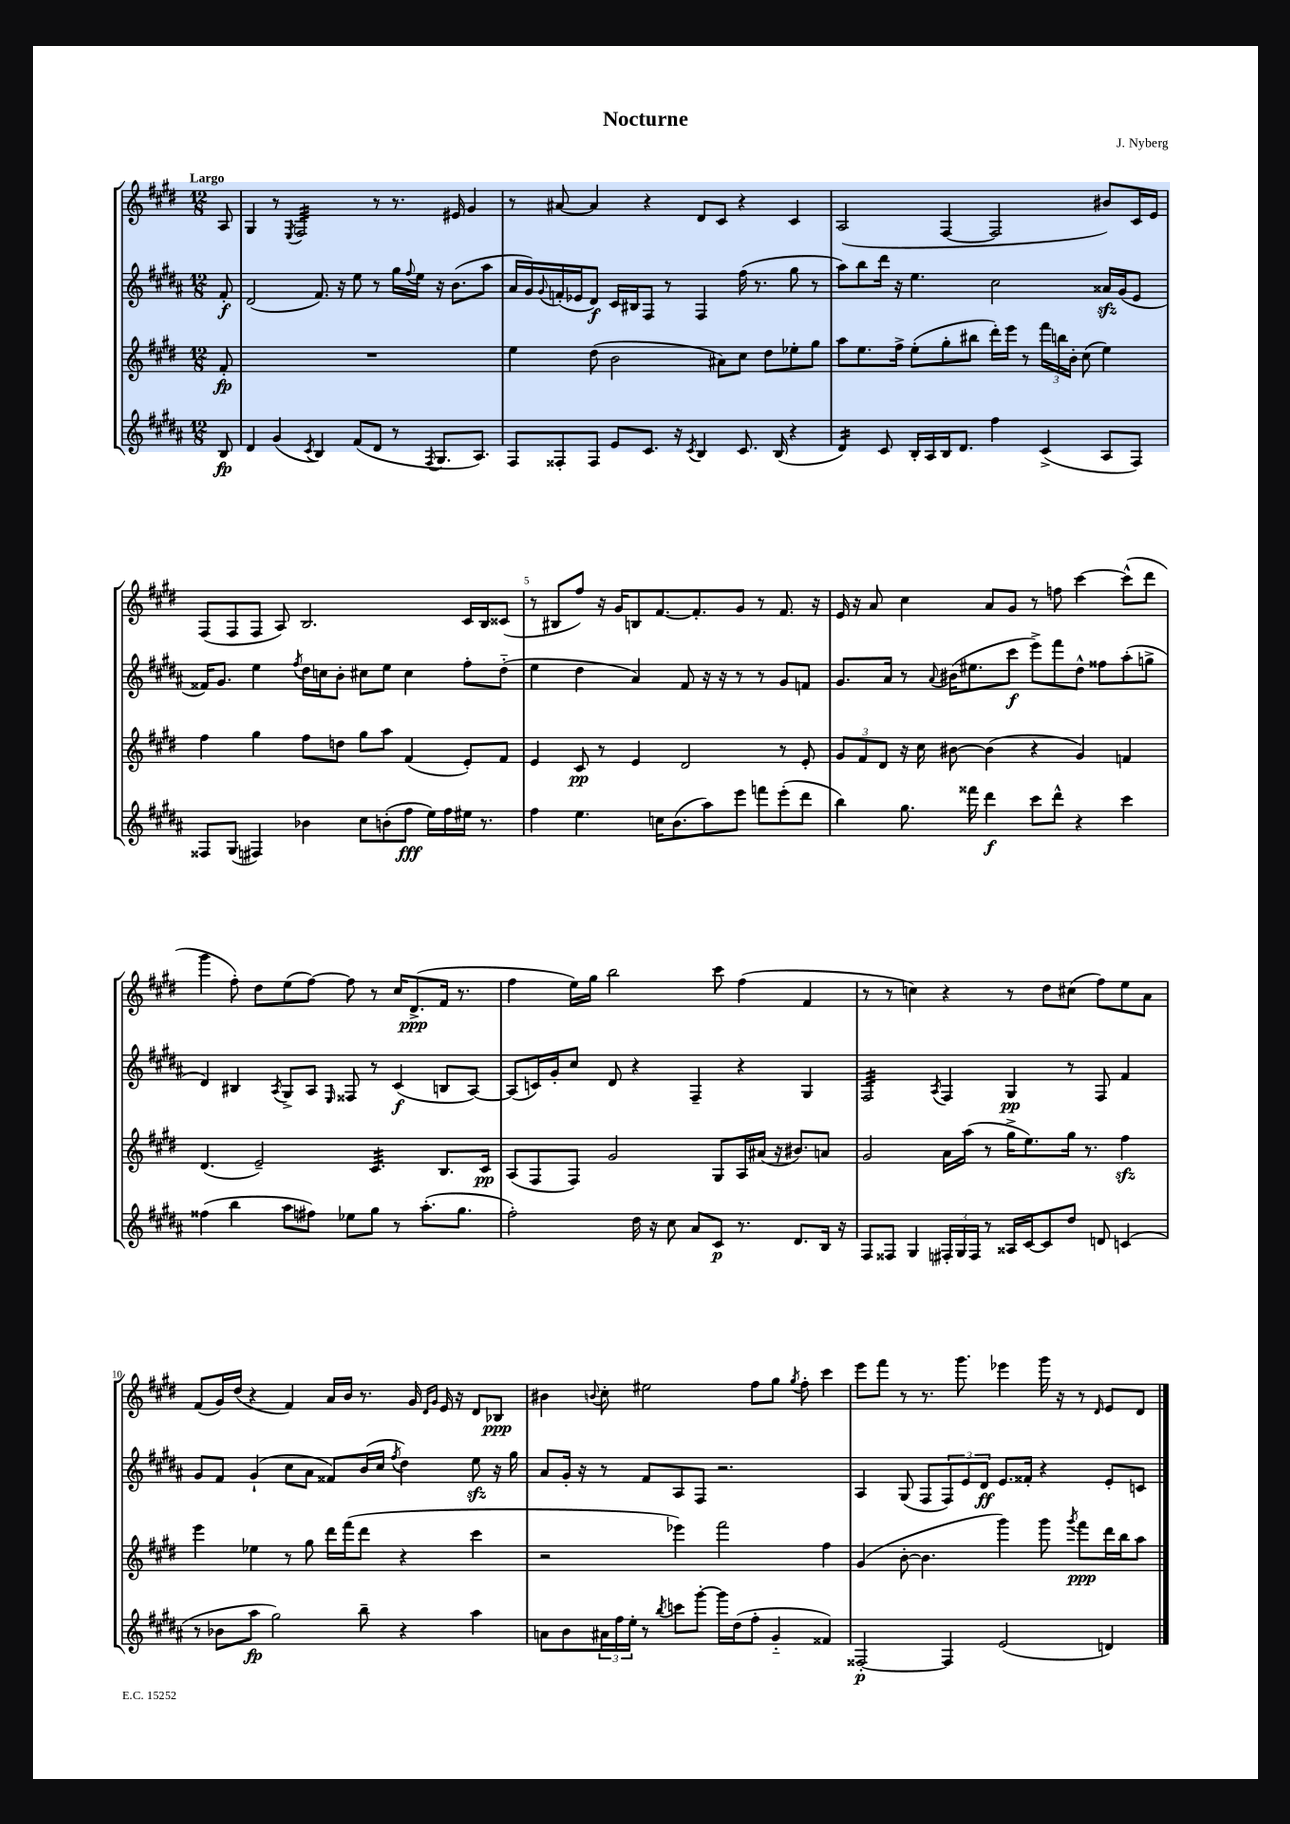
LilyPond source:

\header { title = "Nocturne" composer = "J. Nyberg" }
<<
\new StaffGroup <<
\new Staff = "s0" {
    \clef treble \key e \major \numericTimeSignature \time 12/8 \partial 8 \tempo "Largo"
    a8 |
    gis4 r8 \acciaccatura { e8 } fis2:32 r8 r8. eis'16 gis'4 |
    r8 ais'8~ ais'4 r4 dis'8 cis'8 r4 cis'4 |
    a2( fis4~ fis2 bis'8) cis'16 e'16 |
    fis8( fis8 fis8 a8) b2. cis'16 b16 cisis'8( |
    r8 bis8 fis''8) r16 gis'16 b8 fis'8.~ fis'8.-. gis'8 r8 fis'8. r16 |
    e'16 r16 a'8 cis''4 a'8 gis'8 r8 f''8 cis'''4~ cis'''8-^( dis'''8 |
    gis'''4 fis''8-.) dis''8 e''8( fis''8~) fis''8 r8 cis''16 dis'8.->\ppp( fis'16 r8. |
    fis''4 e''16) gis''16 b''2 cis'''8 fis''4( fis'4 |
    r8 r8 c''4) r4 r8 dis''8 cis''8( fis''8) e''8 a'8 |
    fis'8( gis'16) dis''16( r4 fis'4) a'16 b'16 r8. gis'16 \grace { dis'16 gis'16 } e'16 r16 dis'8 bes8\ppp |
    bis'4 \appoggiatura { b'8 } cis''8-. eis''2 fis''8 gis''8 \acciaccatura { gis''8 } fis''8-. cis'''4 |
    e'''8 fis'''8 r8 r8. gis'''8. ees'''4 gis'''16 r16 r8 \grace { dis'16 } e'8 dis'8 \bar "|." |
}
\new Staff = "s1" {
    \clef treble \key b \major \numericTimeSignature \time 12/8 \partial 8
    fis'8-.\f |
    dis'2( fis'8.) r16 e''8 r8 gis''16 \appoggiatura { fis''8 } e''16 r16 b'8.( ais''8 |
    ais'16 gis'16) \appoggiatura { gis'8 } f'16-.( ees'16 dis'8\f) cis'16 bis16 fis8 r8 fis4 fis''16( r8. gis''8 r8 |
    ais''8) b''8 dis'''16 r16 e''4. cis''2 aisis'16\sfz gis'16( e'8 |
    fisis'16) gis'8. e''4 \acciaccatura { fis''8 } dis''16 c''16 b'8-. cis''8 e''8 cis''4 fis''8-. dis''8-_( |
    e''4 dis''4 ais'4) fis'8 r16 r16 r8 r8 gis'8 f'8 |
    gis'8. ais'16 r8 \appoggiatura { ais'8 } bis'16( eis''8. cis'''8\f e'''8->) fis'''8 dis''8-^ fisis''8 ais''8-.( g''8-> |
    dis'4) bis4 \acciaccatura { ais8 } gis8-> ais8 \grace { e16 } fisis8 r8 cis'4\f( b8 ais8~) |
    ais8( c'16) gis'16-. cis''8 dis'8 r4 fis4-- r4 gis4 |
    fis2:32 \acciaccatura { ais8 } fis4 gis4\pp r8 fis8 fis'4 |
    gis'8 fis'8 gis'4-!( cis''8 ais'8 fisis'8) b'16( cis''16 \acciaccatura { fis''8 } dis''4) e''8\sfz r16 gis''16 |
    ais'8 gis'16-. r16 r8 fis'8 ais8 fis8 r2. |
    ais4 gis8( fis8 \tuplet 3/2 { fis8) e'8 dis'8\ff } e'8. fisis'16-. r4 e'8-. c'8 \bar "|." |
}
\new Staff = "s2" {
    \clef treble \key e \major \numericTimeSignature \time 12/8 \partial 8
    fis'8-.\fp |
    R1. |
    e''4 dis''8( b'2 ais'8) cis''8 dis''8 ees''8-. gis''8 |
    a''8 e''8. fis''16-> e''8-.( gis''8-. bis''8 dis'''16-.) e'''16 r8 \tuplet 3/2 { fis'''16 b''16 b'16-. } cis''8( e''4) |
    fis''4 gis''4 fis''8 d''8 gis''8 a''8 fis'4( e'8-.) fis'8 |
    e'4 cis'8\pp r8 e'4 dis'2 r8 e'8-. |
    \tuplet 3/2 { gis'8 fis'8 dis'8 } r16 cis''16 bis'8~ bis'4( r4 gis'4) f'4 |
    dis'4.( e'2--) cis'4.:32 b8. cis'16\pp |
    a8( fis8 fis8) gis'2 gis8 a16 ais'16( r16 bis'8.) a'8 |
    gis'2 a'16 a''16( r8 gis''16-> e''8.) gis''16 r8. fis''4\sfz |
    e'''4 ees''4 r8 gis''8 dis'''16 fis'''16( dis'''8 r4 cis'''4 |
    r2 ees'''4) fis'''2 fis''4 |
    gis'4( b'8~-. b'4. gis'''4) gis'''8 \acciaccatura { gis'''8 } fis'''8\ppp dis'''16 b''16 a''8 \bar "|." |
}
\new Staff = "s3" {
    \clef treble \key b \major \numericTimeSignature \time 12/8 \partial 8
    b8\fp |
    dis'4 gis'4( \acciaccatura { cis'8 } b4) fis'8( dis'8 r8 \acciaccatura { fis8 } gis8. ais8.) |
    fis8 fisis8-. fisis8 e'8 cis'8. r16 \acciaccatura { cis'8 } b4 cis'8. b16( r4 |
    dis'4:16) cis'8 b16-. ais16 b16 dis'8. fis''4 cis'4->( ais8 fis8) |
    fisis8 gis8( fis4) bes'4 cis''8 b'8-.( fis''8\fff e''16) fis''16 eis''16 r8. |
    fis''4 e''4. c''16 b'8.( ais''8) e'''8 f'''8 e'''8-.( dis'''8 |
    b''4) gis''8. fisis'''16 dis'''4\f cis'''8 dis'''8-^ r4 cis'''4 |
    fisis''4( b''4 ais''8 fis''8) ees''8 gis''8 r8 ais''8.-.( gis''8. |
    fis''2-.) dis''16 r16 cis''8 ais'8 cis'8\p r8. dis'8. b16 r16 |
    fis8 fisis8 gis4 \tuplet 3/2 { fis16-. gis16 fis16 } r8 aisis16 cis'16~ cis'8 dis''8 d'8 c'4( |
    r8 bes'8 ais''8\fp gis''2) b''8-- r4 ais''4 |
    a'8 b'8 \tuplet 3/2 { ais'16 fis''16 e''16-. } r8 \acciaccatura { b''8 } c'''8 gis'''8~-. gis'''16 dis''16( fis''8-. gis'4-_ fisis'4) |
    fisis2~-.\p fisis4 e'2( d'4) \bar "|." |
}
>>
>>
\layout { \context { \Score \override BarNumber.break-visibility = ##(#f #t #t) barNumberVisibility = #(every-nth-bar-number-visible 5) } }
